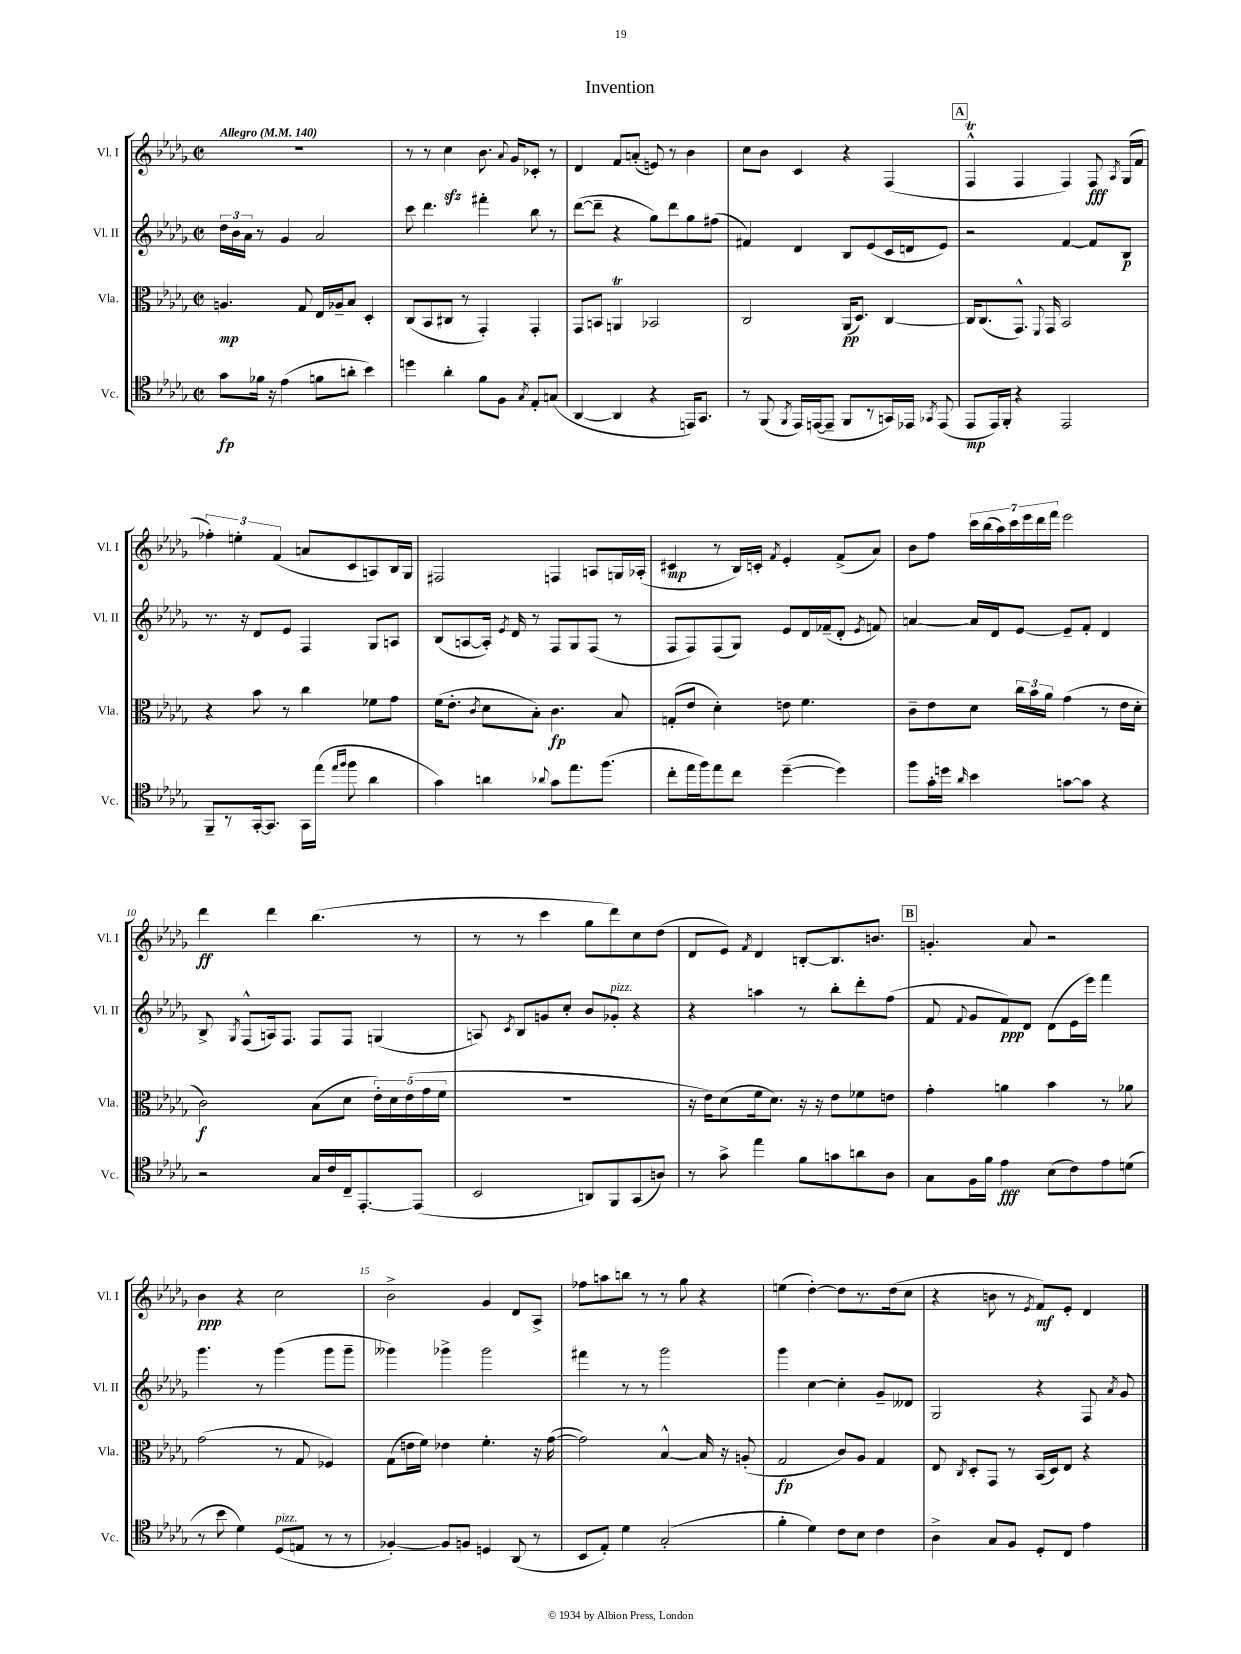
\header { title = "Invention" }
<<
\new StaffGroup <<
\new Staff = "s0" \with { instrumentName = "Vl. I" shortInstrumentName = "Vl. I" } {
    \clef treble \key des \major \defaultTimeSignature \time 2/2 \tempo "Allegro" 4 = 140
    \autoBeamOff R1 |
    r8 r8 c''4\sfz bes'8. \appoggiatura { aes'8 } ges'16[ ces'8]-. r8 |
    des'4 f'8[ a'8]-.( e'8) r8 bes'4 |
    c''8[ bes'8] c'4 r4 f4( |
    \mark \markup { \box "A" } f4-^\trill f4 f4) f8\fff \acciaccatura { aes8 } ges16[( f'16] |
    \tuplet 3/2 { fes''4-.) e''4-. f'4( } a'8[ c'8 a8) bes16 ges16] |
    fis2 f4 a8[ g16 aes16]-.( |
    cis'4\mp r8 bes16[) c'16]-. \acciaccatura { f'8 } ees'4-. f'8[->( aes'8]) |
    bes'8[ f''8] \tuplet 7/4 { c'''16[ bes''16( aes''16) c'''16 ees'''16 des'''16 f'''16] } ees'''2 |
    des'''4\ff des'''4 bes''4.( r8 |
    r8 r8 c'''4 ges''8[ des'''8) c''8 des''8]( |
    des'8[ ees'8]) \acciaccatura { f'8 } des'4 b8[~-. b8. b'8.] |
    \mark \markup { \box "B" } g'4.-. aes'8 r2 |
    bes'4\ppp r4 c''2 |
    bes'2-> ges'4 des'8[ aes8]-> |
    fes''8[ a''8 b''8] r8 r8 ges''8 r4 |
    e''4( des''4~-.) des''8[ r8. des''16( c''8] |
    r4 b'8 r8 \acciaccatura { ees'8 } f'8[\mf) ees'8]-. des'4 \bar "|." |
}
\new Staff = "s1" \with { instrumentName = "Vl. II" shortInstrumentName = "Vl. II" } {
    \clef treble \key des \major \defaultTimeSignature \time 2/2
    \autoBeamOff \tuplet 3/2 { des''16[ bes'16 aes'16] } r8 ges'4 aes'2 |
    c'''8 des'''4. fis'''4-. bes''8 r8 |
    des'''8[~( des'''8]-- r4 ges''8[) des'''8 ges''8 fis''8]( |
    fis'4) des'4 bes8[ ees'8( c'16 d'16 ees'8]) |
    \mark \markup { \box "A" } r2 f'4~ f'8[ bes8]\p |
    r8. r16 des'8[ ees'8] f4 ges8[ a8] |
    bes8[( a8~ a16]-.) \acciaccatura { ees'8 } des'16 r8 f8[ ges8 f8]( r8 |
    f8[ f8) f8( ges8]) ees'8[ des'16 fes'16--( des'8]-. \acciaccatura { ees'8 } f'8) |
    a'4~ a'16[ des'16 ees'8]~ ees'8[-- f'8]-. des'4 |
    bes8-> \acciaccatura { ges8 } f8[-^( a16) f8.] f8[ f8] g4( |
    a8) \acciaccatura { c'8 } bes8[ g'8 c''8]-. bes'8[ ges'8]-.^\markup { \italic "pizz." } r4 |
    r4 a''4 r8 bes''8[-. des'''8-. f''8]( |
    \mark \markup { \box "B" } f'8 \appoggiatura { f'8 } ges'8[ f'8\ppp) des'8] des'8[( ees'16 ees'''16]) f'''4 |
    ges'''4. r8 ges'''4( ges'''8[ ges'''8]-- |
    geses'''4) ges'''4-> ges'''2 |
    fis'''4 r8 r8 ges'''2 |
    ges'''4 c''4~ c''4-. ges'8[-- deses'8] |
    ges2 r4 f8 \acciaccatura { aes'8 } ges'8 \bar "|." |
}
\new Staff = "s2" \with { instrumentName = "Vla." shortInstrumentName = "Vla." } {
    \clef alto \key des \major \defaultTimeSignature \time 2/2
    \autoBeamOff a4.\mp ges8 ees16[ aes16-- bes8] des4-. |
    c8[( bes,8 cis8] r8 ges,4-.) ges,4-. |
    ges,8[ b,8] a,4\trill bes,2 |
    c2 aes,16[\pp( des8.]) c4~ |
    \mark \markup { \box "A" } c16[ c8.( ges,8.]-^) \appoggiatura { f,8 } ges,16 bes,2 |
    r4 bes'8 r8 c''4 fes'8[ ges'8] |
    f'16[( ees'8.]-. \acciaccatura { c'8 } des'8[ bes8]-.) c'4.\fp bes8 |
    g8[-.( ees'8] des'4-.) e'8 f'4. |
    c'8[-- ees'8 des'8] \tuplet 3/2 { c''16[ bes'16 aes'16] } ges'4( r8 ees'16[ des'16]-. |
    c'2\f) bes8[( des'8] \tuplet 5/4 { ees'16[-.) des'16 ees'16( ges'16 f'16] } |
    R1 |
    r16 ees'16[) des'8( f'16 des'8.]) r16 r16 ees'8[ fes'8 e'8] |
    \mark \markup { \box "B" } ges'4-. a'4 bes'4 r8 aes'8 |
    ges'2( r8 ges8 fes4) |
    ges8[( e'16 f'16]) ees'4 f'4.-. r16 ges'16~( |
    ges'2) bes4~-^ bes16 r16 a8-.( |
    ges2\fp c'8[) aes8] ges4 |
    ees8 \acciaccatura { c8 } des8[-. ges,8] r8 bes,16[( des16) ees8] r4 \bar "|." |
}
\new Staff = "s3" \with { instrumentName = "Vc." shortInstrumentName = "Vc." } {
    \clef tenor \key des \major \defaultTimeSignature \time 2/2
    \autoBeamOff ges'8[\fp fes'16] r16 ees'4( f'8[ a'8]-. bes'4) |
    d''4 aes'4-. f'8[ f8] \acciaccatura { ges8 } ees8[-. g8]( |
    aes,4~ aes,4 r4 e,16[) ges,8.] |
    r8 f,8( \acciaccatura { f,8 } ees,16[) e,16~( e,8]-- f,8[ r8 g,16) ees,16] \acciaccatura { ges,8 } ees,8( |
    \mark \markup { \box "A" } ees,8[\mp ees,16) f,16]-. r4 ees,2 |
    f,8[-- r8 ges,16~-. ges,8.] ges,16[ ees''16]( \grace { ees''16[ f''16] } f''8 aes'4 |
    ges'4) a'4 \appoggiatura { aes'8 } ges'8[ ees''8. f''8.]( |
    c''8[-. ees''16 f''16) ees''8 c''8] des''4~--( des''4) |
    f''8[ ges'16-. d''16] \grace { aes'16 } bes'4 g'8[~ g'8] r4 |
    r2 ges16[ c'16 c16-- ees,8.~-. ees,8]( |
    bes,2 a,8[) f,8 ges,8( a8]) |
    r8 ges'8-> ees''4 f'8[ g'8 a'8 aes8] |
    \mark \markup { \box "B" } ges8[ f16 f'16] ees'4\fff bes8[( c'8) ees'8 d'8]( |
    r8 bes'8 des'4) des8[^\markup { \italic "pizz." }( e8] r8 r8 |
    fes4~-.) fes8[ f8] d4 aes,8( r8 |
    bes,8[ ees8]-.) des'4 ges2-.( |
    f'4-. des'4) c'8[ bes8] c'4 |
    aes4-> ges8[ f8] des8[-. c8] ees'4 \bar "|." |
}
>>
>>
\layout { \context { \Score \override BarNumber.break-visibility = ##(#f #t #t) barNumberVisibility = #(every-nth-bar-number-visible 5) } }
